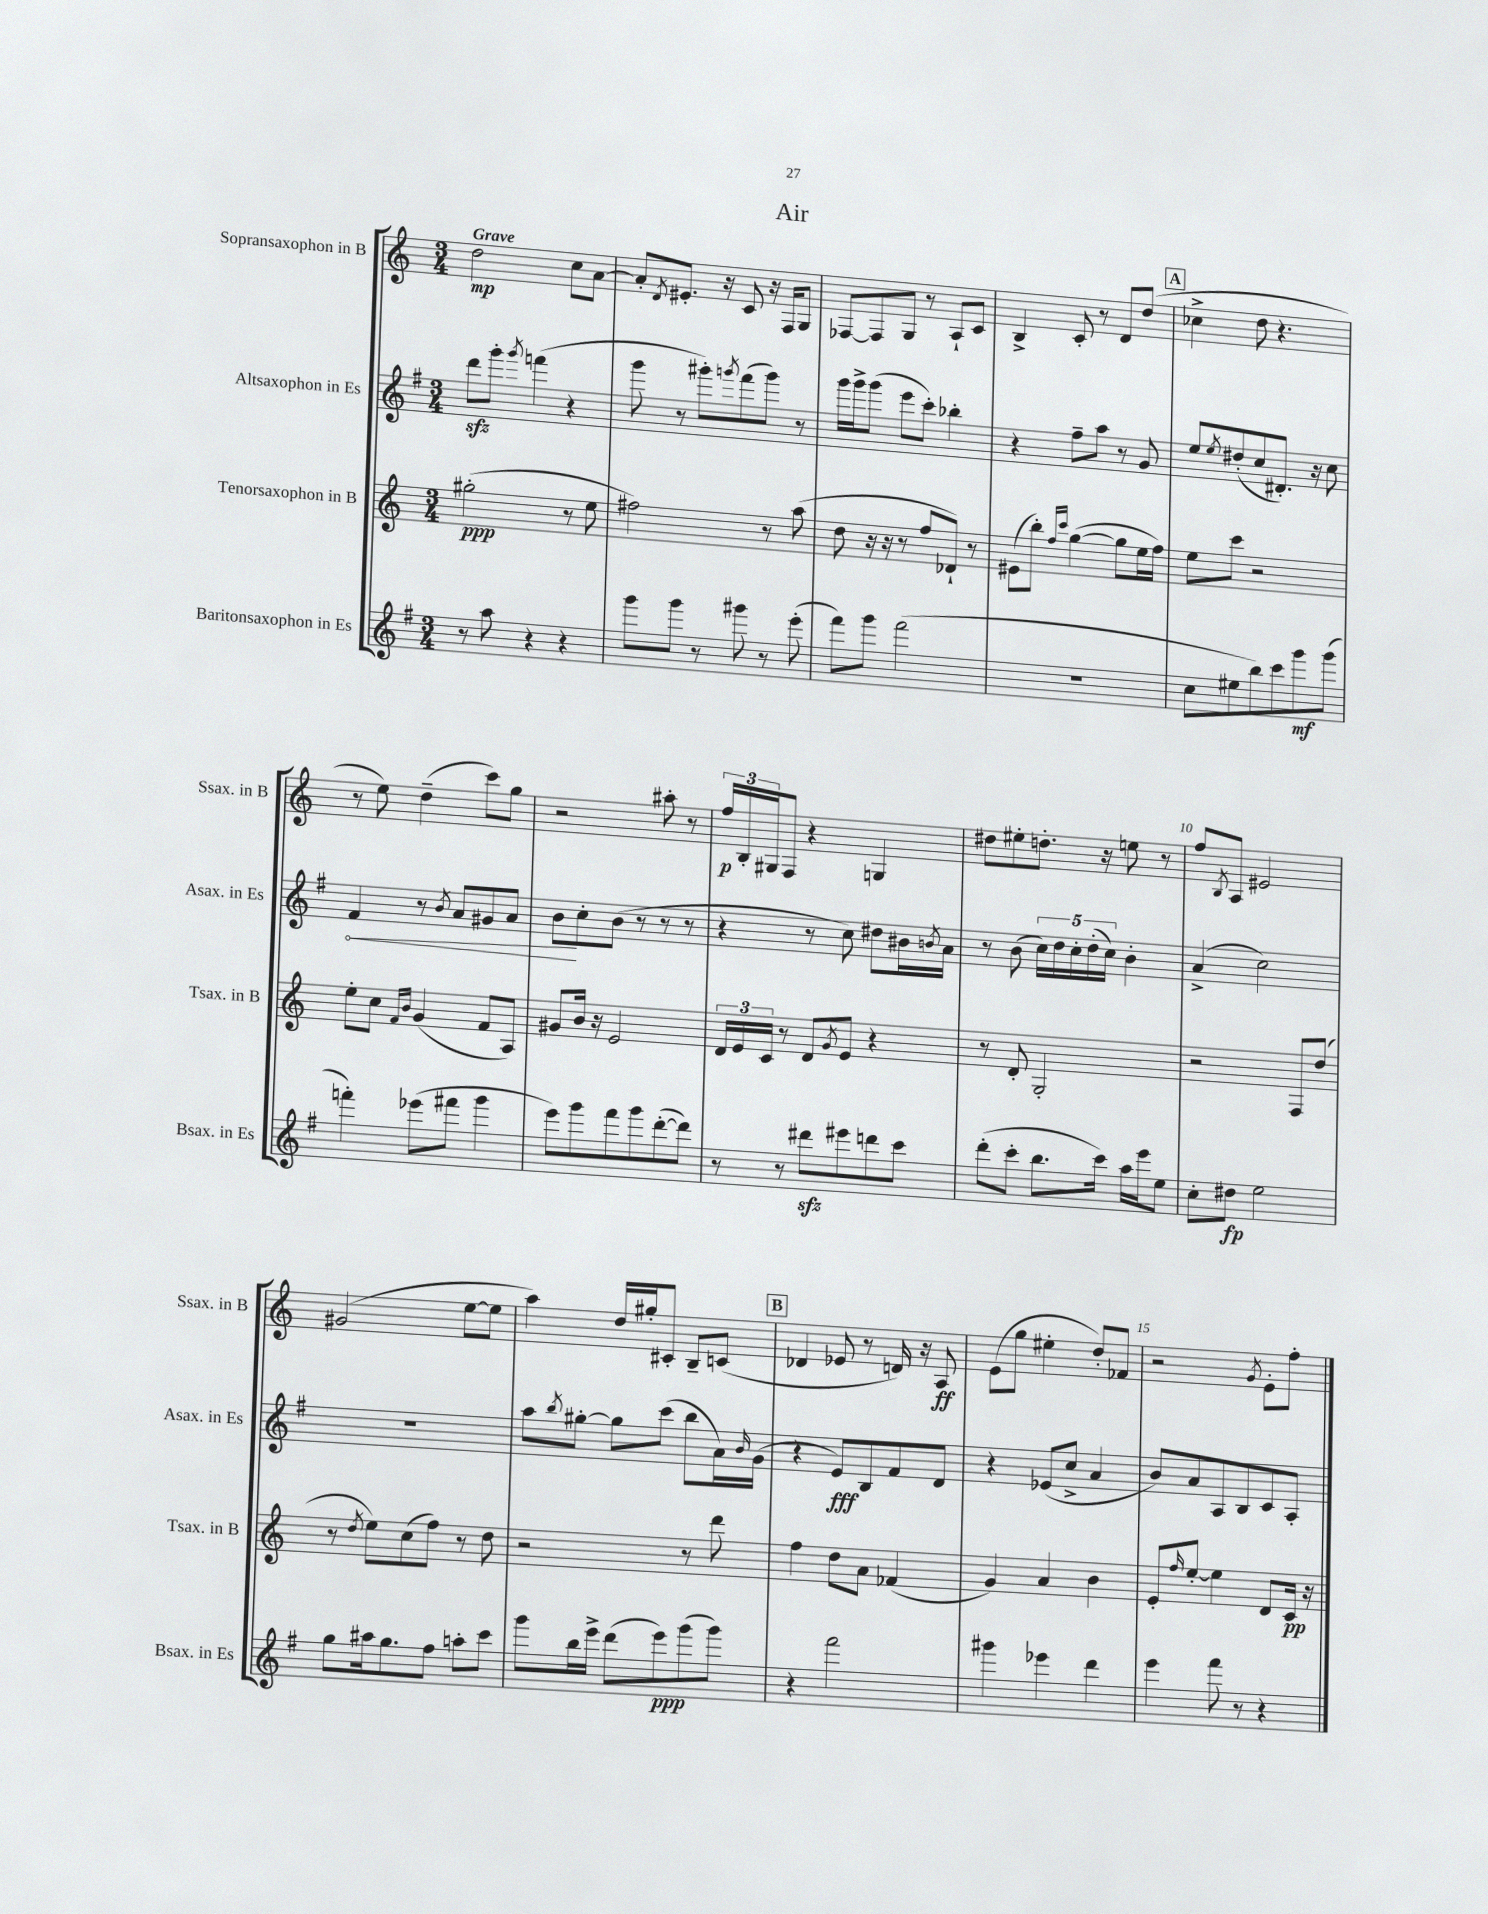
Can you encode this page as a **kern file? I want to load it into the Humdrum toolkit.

**kern	**dynam	**kern	**dynam	**kern	**dynam	**kern	**dynam
*part4	*part4	*part3	*part3	*part2	*part2	*part1	*part1
*staff4	*staff4	*staff3	*staff3	*staff2	*staff2	*staff1	*staff1
*I"Baritonsaxophon in Es	*	*I"Tenorsaxophon in B	*	*I"Altsaxophon in Es	*	*I"Sopransaxophon in B	*
*I'Bsax. in Es	*	*I'Tsax. in B	*	*I'Asax. in Es	*	*I'Ssax. in B	*
*clefG2	*	*clefG2	*	*clefG2	*	*clefG2	*
*k[f#]	*	*k[]	*	*k[f#]	*	*k[]	*
*M3/4	*	*M3/4	*	*M3/4	*	*M3/4	*
=1	=1	=1	=1	=1	=1	=1	=1
!	!	!	!	!	!	!LO:TX:a:B:t=Grave	!
8r	.	(2gg#X'\	ppp	8dddzz\L	.	2dd\	mp
8aa\	.	.	.	8ggg'\J	.	.	.
.	.	.	.	8qggg/	.	.	.
4r	.	.	.	(4fffn\	.	.	.
4r	.	8r	.	4r	.	8cc\L	.
.	.	8ee\	.	.	.	[8a\J	.
=2	=2	=2	=2	=2	=2	=2	=2
8ggg\L	.	2ff#X\)	.	8ggg\	.	8a'/L]	.
.	.	.	.	.	.	8qd/	.
8ggg\J	.	.	.	8r	.	8.e#X'/J	.
8r	.	.	.	8ggg#X'\L)	.	.	.
.	.	.	.	.	.	16r	.
.	.	.	.	8qgggn/	.	.	.
8ggg#X\	.	.	.	(8fff#\	.	8c/	.
8r	.	8r	.	8ggg\J)	.	16r	.
.	.	.	.	.	.	16F/KL	.
(8eee'\	.	(8aa\	.	8r	.	8G/J	.
=3	=3	=3	=3	=3	=3	=3	=3
8fff#\L)	.	8dd\	.	16ggg\LL	.	[8F-X/L	.
.	.	.	.	16ggg^\J	.	.	.
8ggg\J	.	16r	.	(8ggg\J	.	8F-/]	.
.	.	16r	.	.	.	.	.
(2fff#\	.	8r	.	8eee\L	.	8G/J	.
.	.	8ff/L	.	8ccc'\J)	.	8r	.
.	.	8d-X`/J)	.	4bb-X'\	.	8A`/L	.
.	.	8r	.	.	.	8c/J	.
=4	=4	=4	=4	=4	=4	=4	=4
2.r	.	(8e#X\L	.	4r	.	4B^/	.
.	.	8bb'\J)	.	.	.	.	.
.	.	16qqff/LL	.	.	.	.	.
.	.	16qqccc/JJ	.	.	.	.	.
.	.	([4gg\	.	8ff#~\L	.	8c'/	.
.	.	.	.	8aa\J	.	8r	.
.	.	8gg\L]	.	8r	.	8d/L	.
.	.	16ee\L	.	8g/	.	(8dd/J	.
.	.	16ff\JJ)	.	.	.	.	.
!!LO:REH:place=s1:t=A
=5	=5	=5	=5	=5	=5	=5	=5
8cc\L	.	8ee\L	.	8ee/L	.	4cc-X^\	.
.	.	.	.	8qee/	.	.	.
8ee#X\	.	8ccc\J	.	(8dd#X'/	.	.	.
8bb\)	.	2r	.	8cc/	.	8dd\	.
8ccc\	.	.	.	8.d#X'/J)	.	4.r	.
8ggg\	mf	.	.	.	.	.	.
.	.	.	.	16r	.	.	.
(8ggg\J	.	.	.	8cc\	.	.	.
!!LO:LB:g=z
=6	=6	=6	=6	=6	=6	=6	=6
!	!	!	!	!	!LO:HP:b	!	!
4fffn'\)	.	8ee'\L	.	4f#/	<	8r	.
.	.	8cc\J	.	.	.	8ee\)	.
.	.	16qqf/LL	.	.	.	.	.
.	.	16qqb/JJ	.	.	.	.	.
(8eee-X\L	.	(4g/	.	8r	.	(4dd~\	.
.	.	.	.	8qb/	.	.	.
8fff#X\J	.	.	.	8a/L	.	.	.
4ggg\	.	8f/L	.	8g#X/	.	8ccc\L)	.
.	.	8A/J)	.	8a/J	.	8gg\J	.
=7	=7	=7	=7	=7	=7	=7	=7
8eee\L)	.	8g#X/L	.	8b\L	.	2r	.
8ggg\	.	16b/Jk	.	8cc'\	[	.	.
.	.	16r	.	.	.	.	.
8fff#\	.	2e/	.	(8b\J	.	.	.
8ggg\	.	.	.	8r	.	.	.
([8ddd'\	.	.	.	8r	.	8aa#X'\	.
8ddd\J])	.	.	.	8r	.	8r	.
=8	=8	=8	=8	=8	=8	=8	=8
8r	.	24d/LL	.	4r	.	24ff/LL	p
.	.	24e/	.	.	.	24B'/	.
.	.	24c/JJ	.	.	.	24G#X/J	.
8r	.	8r	.	.	.	8F/J	.
8ddd#Xzz\L	.	8d/L	.	8r	.	4r	.
.	.	8qg/	.	.	.	.	.
8eee#X\	.	8e/J	.	8cc\)	.	.	.
8dddn\	.	4r	.	8dd#X\L	.	4Gn/	.
8ccc\J	.	.	.	16b#X\L	.	.	.
.	.	.	.	8qbn/	.	.	.
.	.	.	.	16a\JJ	.	.	.
=9	=9	=9	=9	=9	=9	=9	=9
(8ddd'\L	.	8r	.	8r	.	8dd#X\L	.
8ccc'\J	.	8d'/	.	(8b\	.	8ee#X'\	.
8.bb\L	.	2G'/	.	20cc\LL)	.	8.ddn'\J	.
.	.	.	.	20dd\	.	.	.
.	.	.	.	20cc'\	.	.	.
.	.	.	.	(20dd'\	.	.	.
16ccc\Jk)	.	.	.	.	.	16r	.
.	.	.	.	20cc\JJ)	.	.	.
16aa\LL	.	.	.	4b'\	.	8een\	.
16eee\J	.	.	.	.	.	.	.
8ee\J	.	.	.	.	.	8r	.
=10	=10	=10	=10	=10	=10	=10	=10
8cc'\L	.	2r	.	(4a^/	.	8ff/L	.
.	.	.	.	.	.	8qB/	.
8dd#X\J	fp	.	.	.	.	8A/J	.
2ee\	.	.	.	2cc\)	.	2e#X/	.
.	.	8F/L	.	.	.	.	.
.	.	(8dd/J	.	.	.	.	.
!!LO:LB:g=z
=11	=11	=11	=11	=11	=11	=11	=11
8gg\L	.	8r	.	2.r	.	(2g#X/	.
.	.	8qdd/	.	.	.	.	.
16aa#X\k	.	8ee\L)	.	.	.	.	.
8.gg\	.	.	.	.	.	.	.
.	.	(8cc\	.	.	.	.	.
8ff#\J	.	8ff\J)	.	.	.	.	.
8aan'\L	.	8r	.	.	.	[8ee\L	.
8ccc\J	.	8dd\	.	.	.	8ee\J]	.
=12	=12	=12	=12	=12	=12	=12	=12
8ggg\L	.	2r	.	8aa\L	.	4aa\)	.
.	.	.	.	8qbb/	.	.	.
16bb\L	.	.	.	[8gg#X'\J	.	.	.
16eee^\JJ	.	.	.	.	.	.	.
(8ddd\L	.	.	.	8gg#\L]	.	16dd/LL	.
.	.	.	.	.	.	16gg#X'/J	.
8eee\)	ppp	.	.	(8ccc\J	.	8c#X'/J	.
(8ggg\	.	8r	.	8bb\L	.	8B~/L	.
8ggg\J)	.	8ddd\	.	16a\L)	.	(8cn/J	.
.	.	.	.	16qqb/	.	.	.
.	.	.	.	(16g\JJ	.	.	.
!!LO:REH:place=s1:t=B
=13	=13	=13	=13	=13	=13	=13	=13
4r	.	4ff\	.	4r	.	4d-X/	.
2fff#\	.	8dd\L	.	8e/L)	fff	8e-X/	.
.	.	8a\J	.	8B/	.	8r	.
.	.	(4f-X/	.	8f#/	.	16dn/)	.
.	.	.	.	.	.	16r	.
.	.	.	.	8d/J	.	8A/	ff
=14	=14	=14	=14	=14	=14	=14	=14
4ggg#X\	.	4g/)	.	4r	.	(8e\L	.
.	.	.	.	.	.	8gg\J	.
4eee-X\	.	4a/	.	(8e-X/L	.	4ee#X'\	.
.	.	.	.	8cc^/J	.	.	.
4ddd\	.	4b\	.	4a/	.	8dd'/L)	.
.	.	.	.	.	.	8f-X/J	.
=15	=15	=15	=15	=15	=15	=15	=15
4eee\	.	8e'/L	.	8b/L)	.	2r	.
.	.	16qqff/	.	.	.	.	.
.	.	[8ee'/J	.	8a/	.	.	.
8fff#\	.	4ee\]	.	8A/	.	.	.
8r	.	.	.	8B/	.	.	.
.	.	.	.	.	.	8qg/	.
4r	.	8d/L	.	8c/	.	8e'\L	.
.	.	16c/Jk	pp	8A'/J	.	8ff'\J	.
.	.	16r	.	.	.	.	.
==	==	==	==	==	==	==	==
*-	*-	*-	*-	*-	*-	*-	*-
